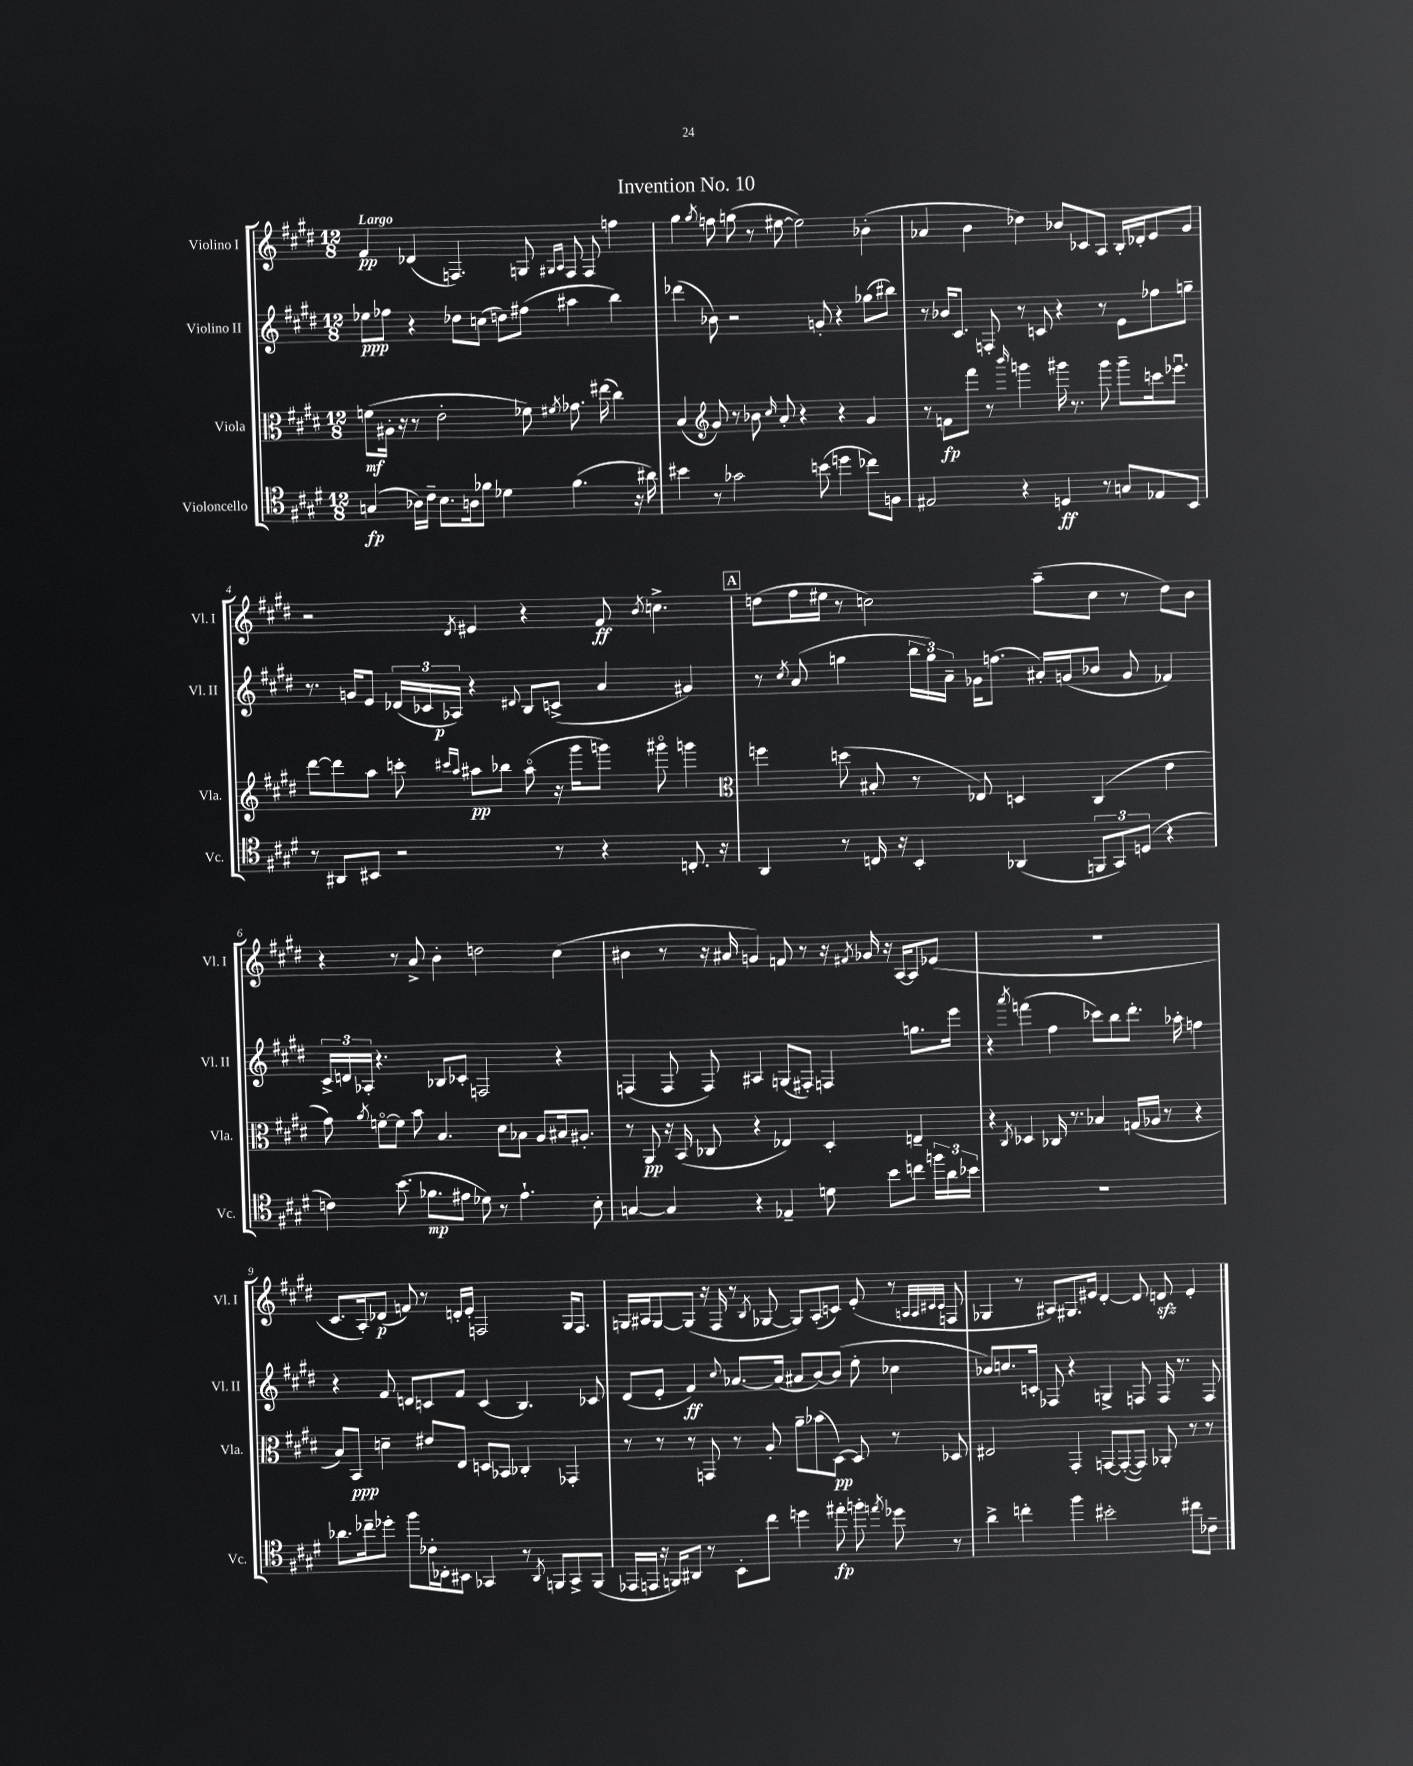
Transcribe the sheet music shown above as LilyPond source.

\header { title = "Invention No. 10" }
<<
\new StaffGroup <<
\new Staff = "s0" \with { instrumentName = "Violino I" shortInstrumentName = "Vl. I" } {
    \clef treble \key e \major \numericTimeSignature \time 12/8 \tempo "Largo"
    \autoBeamOff fis'4\pp des'4( f4.) g8 \grace { gis16[ a16] } f8 f8 f''4 |
    gis''4 \acciaccatura { gis''8 } f''8 g''8( r8 eis''8~ eis''2) bes'4-.( |
    aes'4 b'4 des''4) bes'8[ ces'8 a8] b16[-. des'16-. e'8 gis'8] |
    r2 \acciaccatura { dis'8 } eis'4 r4 fis'8\ff \acciaccatura { b'8 } c''4.-> |
    \mark \markup { \box "A" } d''8[( fis''16 eis''16] r8 c''2) a''8[--( c''8] r8 d''8[) b'8] |
    r4 r8 a'8-> b'4-. d''2 cis''4( |
    bis'4 r8 r16 ais'16 g'4) f'8 r8 r16 \acciaccatura { fis'8 } ges'16 r16 a16[~ a8 ees'8]( |
    R1. |
    cis'8.[ a16-.) des'8]\p( f'8) r8 d'16[-. e'16]-. f2 gis16[ f8.] |
    g16[ ais16 g8~ g8]( r16 fis16 r8 \acciaccatura { b8 } ges8~ ges8[) ais8-.( c'8]) e'8-.( r8 \grace { a32[ a32 cis'32 cis'32] } f8 |
    ges4 r8 ais8[) gis8. eis'16] dis'4~-. dis'8 d'8\sfz eis'4-. \bar "|." |
}
\new Staff = "s1" \with { instrumentName = "Violino II" shortInstrumentName = "Vl. II" } {
    \clef treble \key e \major \numericTimeSignature \time 12/8
    \autoBeamOff ees''8[\ppp fes''8] r4 des''8[ c''8]( d''8[) fis''8]( ais''4 b''4) |
    des'''4( bes'8) r2 g'8-. r4 ges''8[( bis''8]) |
    r8 bes'16[ cis'8.] f8-. r8 c'8 r4 r8 e'8[ fes''8 g''8]-- |
    r8. g'16[ e'8] \tuplet 3/2 { des'16[( ces'16 aes16]\p) } r4 \appoggiatura { dis'8 } b8[ c'8]->( a'4 gis'4) |
    \mark \markup { \box "A" } r8 \acciaccatura { cis''8 } a'8( g''4 \tuplet 3/2 { b''16[ g''16) a'16]-- } ges'16[ f''8.]( ais'16[-.) g'16( bes'8] g'8 fes'4) |
    \tuplet 3/2 { cis'16[-> d'16 aes16]-. } r4. bes8[ ces'8]-. f2 r4 |
    f4( f8 f8) ais4 g8[( fis8]-.) f4 g''8.[ e'''16] |
    r4 \acciaccatura { a'''8 } f'''4( fis''4 ces'''8[) b''8 dis'''8.]-. aes''16-. f''4 |
    r4 fis'8 d'8[ c'8 fis'8] c'4( b4.) ces'8 |
    dis'8[( e'8]-. fis'4\ff) \appoggiatura { cis''8 } aes'8.[~ aes'16]( ais'8[ b'8~) b'8]( e''8-. ces''4 |
    bes'8[) c''8. c'16]-. fes8 r4 g4-> f8 f16 r8. f8 \bar "|." |
}
\new Staff = "s2" \with { instrumentName = "Viola" shortInstrumentName = "Vla." } {
    \clef alto \key e \major \numericTimeSignature \time 12/8
    \autoBeamOff f'8[\mf( ais16]-. r16 r8 e'2-. fes'8) \acciaccatura { fis'8 } ges'8. eis''16( cis''4) |
    b4( \clef treble gis'8) r8 bes'8 \grace { cis''16 } a'8-. r4 r4 gis'4 |
    r8 f'8[\fp fis'''8] r8 \grace { b'''16 } g'''4 gis'''16 r8. gis'''8 gis'''8[-- c'''16 ees'''8.]\downbow |
    dis'''8[~ dis'''8 a''8] c'''8-. \grace { cis'''16[ a''16] } ais''8[\pp bes''8] ais''8\flageolet( r16 gis'''16[ g'''8]) gis'''8\flageolet g'''4 |
    \mark \markup { \box "A" } \clef alto f''4 d''8( bis8-. r8 ees8) d4 cis4( e'4 |
    gis'8) \acciaccatura { a'8 } f'8[~\flageolet f'8] b'8 b4. dis'8[ bes8] a8[ bis16 ais8.]-. |
    r8 a,8\pp r16 b,16( ces8 r4 ees4) dis4-. e4-- |
    r4 \acciaccatura { cis8 } des4 ces16 r8. bes4 g16[( aes16] r8 r4 |
    b8[) b,8]\ppp d'4-- eis'8[ e8] d8[ bes,8] ces4-. ges,4-. |
    r8 r8 r8 g,8 r8 a8-. a'8[-- bes'8( dis8]~\pp) dis8 r8 des8 |
    eis2 gis,4-. g,8[~ g,8~-.( g,8]) aes,8-. r8 r8 \bar "|." |
}
\new Staff = "s3" \with { instrumentName = "Violoncello" shortInstrumentName = "Vc." } {
    \clef tenor \key e \major \numericTimeSignature \time 12/8
    \autoBeamOff g4\fp( aes16[) cis'16]-- b8.[ a16 fes'8] des'4 fes'4.( r16 ais'16) |
    bis'4 r8 ges'2 b'8( d''4 ces''8[) f8] |
    eis2 r4 d4\ff r8 g8[ ees8 b,8] |
    r8 ais,8[ bis,8] r2 r8 r4 c8.-. r16 |
    \mark \markup { \box "A" } a,4 r8 c16 r16 b,4-. aes,4( \tuplet 3/2 { f,8[ gis,8) d8]( } r4 |
    c'4) b'8.( fes'8.[\mp eis'8] des'8) r8 eis'4.-! b8-. |
    g4~ g4 r4 ees4-- d'8 b'8[ c''8] \tuplet 3/2 { f''16[ a'16 bes'16] } |
    R1. |
    aes'8.[ ces''16-- des''8]-. fis''8[ ces'16-. ces16-. bis,8] ges,4 r8 \acciaccatura { a,8 } f,8[ ges,8-> f,8]( |
    ees,16[ e,16] r16 f,16[) ais,8] r8 b,8[-. cis''8] d''4 eis''8-.\fp f''8-. \acciaccatura { e''8 } des''8 r8 |
    a'4-> c''4-. fis''4 bis'2-. cis''8[ ces'8]-- \bar "|." |
}
>>
>>
